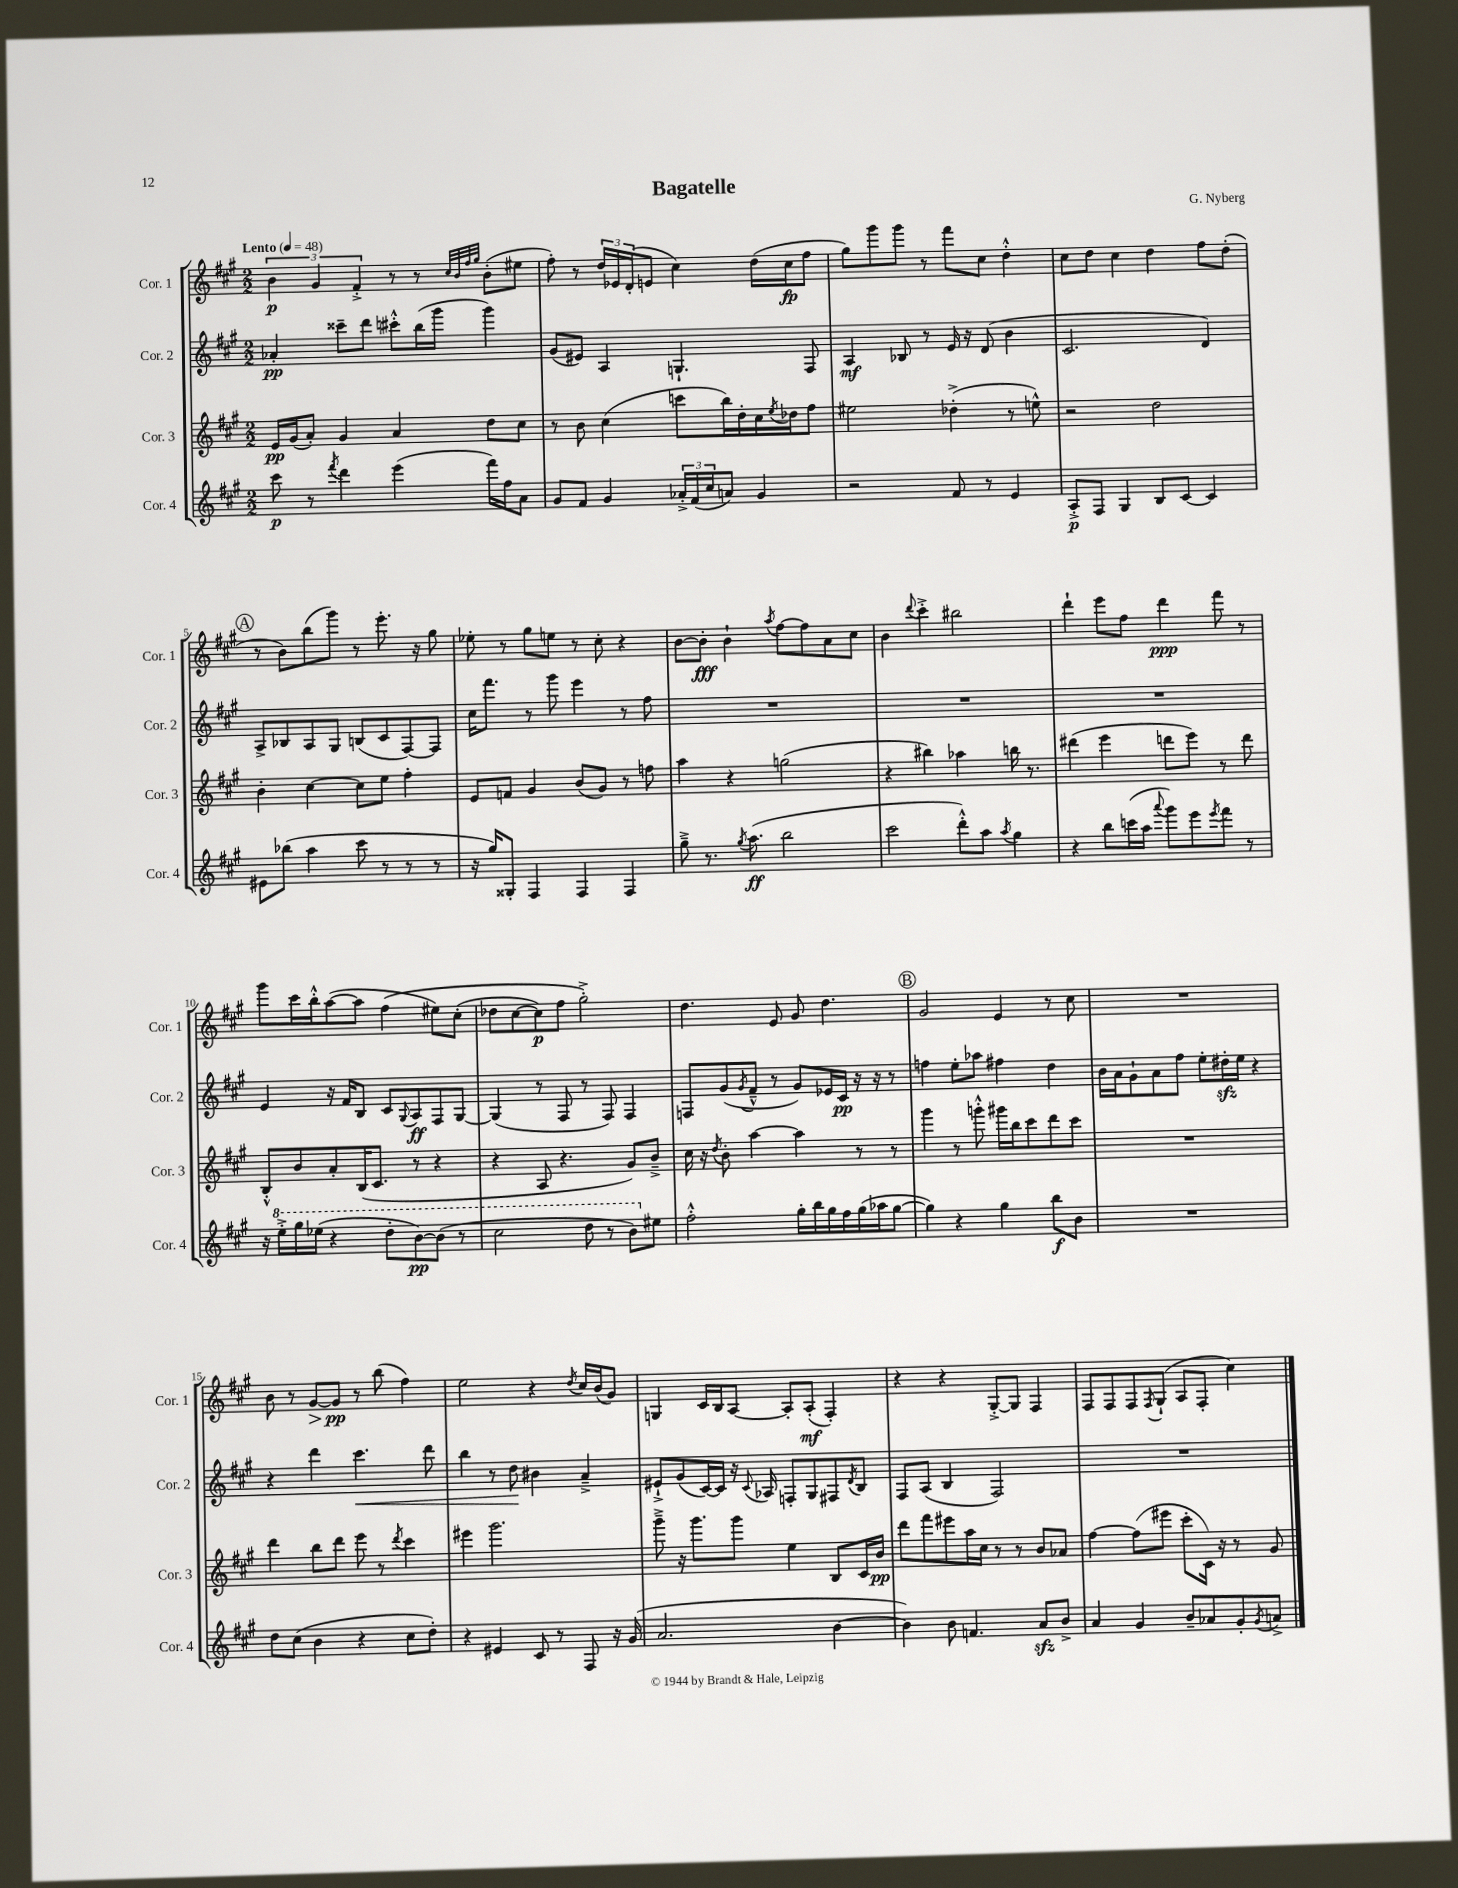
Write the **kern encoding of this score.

**kern	**kern	**kern	**kern
*staff4	*staff3	*staff2	*staff1
*clefG2	*clefG2	*clefG2	*clefG2
*k[f#c#g#]	*k[f#c#g#]	*k[f#c#g#]	*k[f#c#g#]
*M2/2	*M2/2	*M2/2	*M2/2
*MM48	*MM48	*MM48	*MM48
8ccc#	16e	4a-'	6b
.	(16g#	.	.
8r	8a')	.	.
.	.	.	6g#
8qfff#	.	.	.
4ddd	4g#	8ccc##~	.
.	.	.	6f#'^
.	.	8ddd	.
(4eee	4a	8ccc#'^^	8r
.	.	(16bb	8r
.	.	16ggg#	.
.	.	.	32qqcc#
.	.	.	32qqb
.	.	.	32qqff#
.	.	.	32qqgg#
16fff#)	8dd	4ggg#)	(8b'
16ff#	.	.	.
8a	8cc#	.	8ee#
=	=	=	=
8g#	8r	(8g#	8ff#')
8f#	8b	8e#)	8r
4g#	(4cc#	4A	24dd
.	.	.	24e-
.	.	.	(24d'
.	.	.	8e
24a-'^	8ccc	4.G`	4cc#)
(24f#	.	.	.
24cc#	.	.	.
8a)	16bb)	.	.
.	16dd'	.	.
4g#	16cc#	.	(16dd
.	8qee	.	.
.	16dd-	.	16cc#
.	8ff#	8F#	8ff#
=	=	=	=
2r	2ee#	4A	8gg#)
.	.	.	8ggg#
.	.	8B-	8ggg#
.	.	8r	8r
8f#	(4dd-'^	16e	8fff#
.	.	16r	.
8r	.	(8d	8cc#
4e	8r	4b	4dd'^^
.	8ee^^)	.	.
=	=	=	=
8A'^	2r	2.c#	8cc#
8F#	.	.	8dd
4G#	.	.	4cc#
8B	2dd	.	4dd
[8c#	.	.	.
4c#]	.	4d)	8ff#
.	.	.	(8dd'
=	=	=	=
8e#	4b'	8A^	8r
(8bb-	.	8B-	8b)
4aa	[4cc#	8A	(8bb
.	.	8G#	8ggg#)
8ccc#	8cc#]	(8B	8r
8r	8ee	8c#	8.eee'
8r	4ff#'	[8F#)	.
.	.	.	16r
8r	.	8F#]	8gg#
=	=	=	=
16r	8e	16cc#	8ee-'
16gg#)	.	8.fff#	.
8G##'	8f	.	8r
4F#	4g#	8r	8gg#
.	.	8ggg#	8ee
4F#	(8b	4eee	8r
.	8g#)	.	8cc#'
4F#	8r	8r	4r
.	8ff	8ff#	.
=	=	=	=
8gg#~^	4aa	1r	[8b
8.r	.	.	8b']
.	4r	.	4b`
8qgg#	.	.	.
(8.aa	.	.	.
.	.	.	8qaa
2bb	(2gg	.	[8ff#
.	.	.	8ff#]
.	.	.	8a
.	.	.	8cc#
=	=	=	=
2ccc#	4r	1r	4b
.	.	.	8qqddd
.	4bb#)	.	4ccc#'^
8ddd'^^)	4aa-	.	2bb#
8aa	.	.	.
8qaa	.	.	.
4gg#	16bb	.	.
.	8.r	.	.
=	=	=	=
4r	(4ddd#	1r	4ddd`
8bb	4eee	.	8eee
(16ccc	.	.	8ff#
16aa	.	.	.
8qqaaa	.	.	.
8ggg#)	8ddd	.	4ddd
8eee	8eee)	.	.
8qeee	.	.	.
8fff#	8r	.	8fff#
8r	8ddd	.	8r
=	=	=	=
16r	8B'^^	4e	8ggg#
16eee'^	.	.	.
16ggg#	8b	.	16ccc#
(16eee-	.	.	16bb'^^
4r	8a'	16r	([8aa
.	.	16f#	.
.	(16B	8B	8aa]
.	8.c#	.	.
8ddd'	.	8c#	&(4ff#
.	.	8qqG#	.
[8bb)	8r	8A	.
(8bb]	4r	8F#	8ee#)
8r	.	[8G#	(8cc#'
=	=	=	=
2ccc#	4r	(4G#]	8dd-
.	.	.	[8cc#
.	8A	8r	8cc#])
.	4.r	8F#	8ff#
8ddd	.	8r	2gg#'^&)
8r	.	8F#)	.
8bb)	8g#)	4F#	.
8ee#	8b~^	.	.
=	=	=	=
2ff#'^^	16cc#	8F	4.dd
.	16r	.	.
.	8qdd	.	.
.	8b'	(8g#	.
.	.	8qg#	.
.	[4aa	8f#~^^	.
.	.	8r	8e
16gg#'	4aa]	8g#)	8g#
16bb	.	.	.
16gg#	.	16e-	4.dd
16ff#	.	16c#	.
(16gg#	8r	16r	.
16aa-	.	16r	.
[8gg#	8r	8r	.
=	=	=	=
4gg#])	4ggg#	4ff	2g#
4r	8r	8ee'	.
.	8ggg'^^	8aa-	.
4gg#	16ggg#	4ff#	4e
.	16bb	.	.
.	8ccc#	.	.
8bb	8ddd	4dd	8r
8b	8ccc#	.	8cc#
=	=	=	=
1r	1r	16b	1r
.	.	16a	.
.	.	8g#`	.
.	.	8a	.
.	.	8ff#	.
.	.	8ee'	.
.	.	16dd#'	.
.	.	16ee	.
.	.	4r	.
=	=	=	=
8dd	4ddd	4r	8b
(8cc#	.	.	8r
4b	8bb	4ddd	[8g#
.	8ddd	.	8g#]
4r	8eee	4.ccc#	8r
.	8r	.	(8bb
.	8qddd	.	.
8cc#	4ccc#	.	4ff#)
8dd')	.	8ddd	.
=	=	=	=
4r	4eee#	4bb	2ee
4e#	2.ggg#	8r	.
.	.	8dd	.
8c#	.	4b#	4r
8r	.	.	.
.	.	.	8qdd
8F#	.	4a~^	16cc#
.	.	.	(16b
16r	.	.	8g#)
(16g#	.	.	.
=	=	=	=
2.a	8ggg#~^	8e#`^	4G
.	16r	(8g#	.
.	8.ggg#	.	.
.	.	[16c#)	16c#
.	.	16c#]	16B
.	8ggg#	16r	[8A
.	.	8qqc#	.
.	.	16A-	.
.	4ee	8F'	8A']
.	.	8G#	(8A'
[4b	8B	8F#	4F#')
.	.	8qd	.
.	16c#	8B	.
.	16b	.	.
=	=	=	=
4b])	8ddd	8F#	4r
.	8fff#	(8A	.
8b	8eee#	4B	4r
4.f	16aa	.	.
.	16cc#	.	.
.	8r	2F#)	[8G#'^
.	8r	.	8G#]
8a	8b	.	4F#
8b^	8a-	.	.
=	=	=	=
4a	[4ff#	1r	8F#
.	.	.	8F#
4g#	(8ff#]	.	8F#
.	.	.	8qF#
.	8eee#	.	(8G#`
8b~	8ccc#'	.	8A
8a-	16c#)	.	8F#'
.	16r	.	.
8g#'	8r	.	4cc#)
8qg#	.	.	.
8a^	8g#	.	.
==	==	==	==
*-	*-	*-	*-
